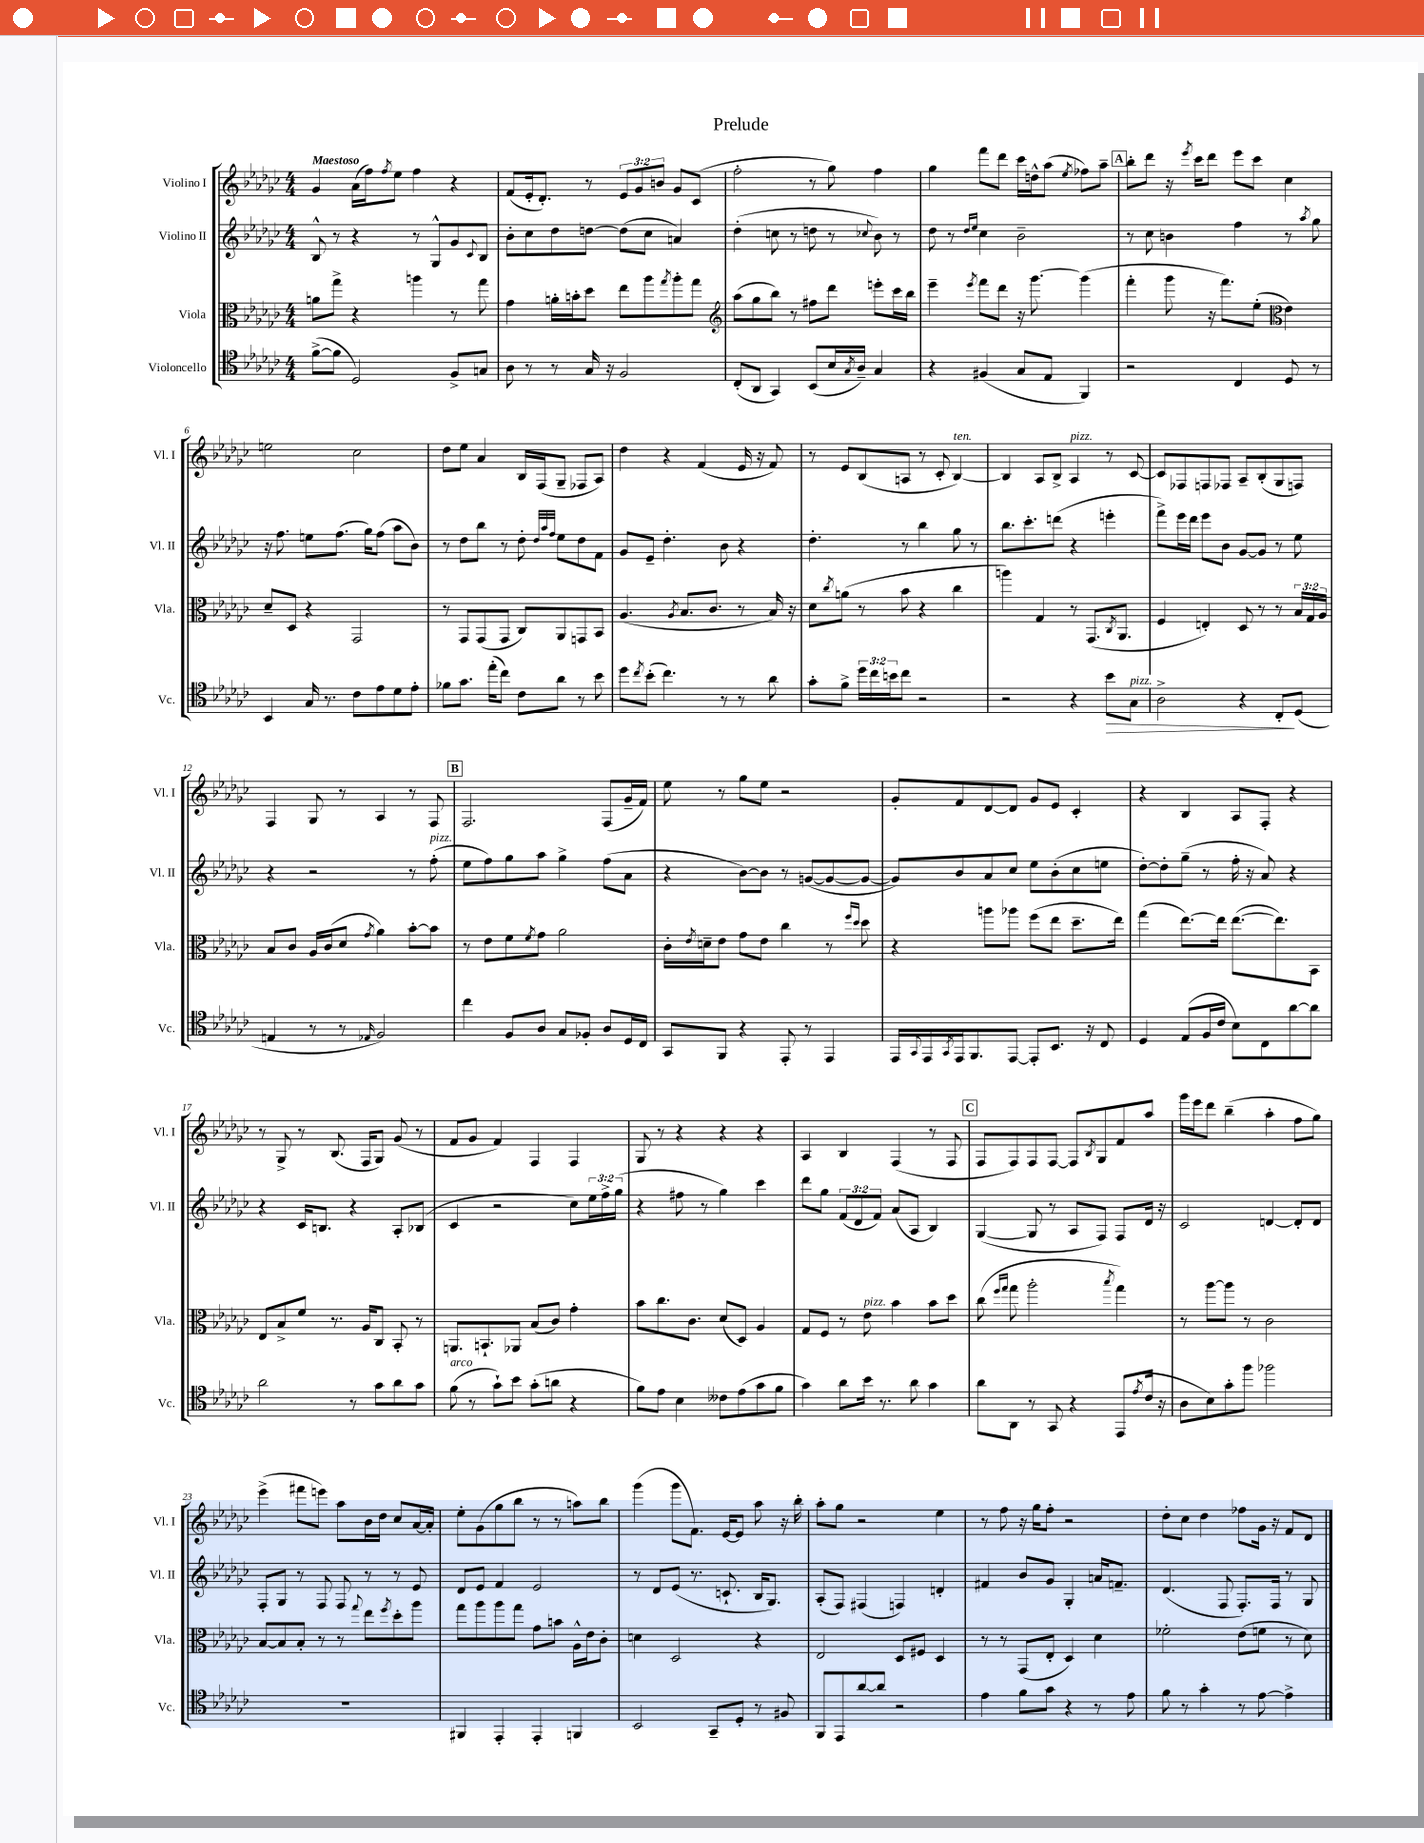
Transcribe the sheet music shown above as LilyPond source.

\header { title = "Prelude" }
<<
\new StaffGroup <<
\new Staff = "s0" \with { instrumentName = "Violino I" shortInstrumentName = "Vl. I" } {
    \clef treble \key ges \major \numericTimeSignature \time 4/4 \override Staff.TupletNumber.text = #tuplet-number::calc-fraction-text \tempo "Maestoso"
    ges'4 aes'16( f''16) \acciaccatura { f''8 } ees''8 f''4 r4 |
    f'8( ees'16-. des'8.-.) r8 \tuplet 3/2 { ees'8 ges'8 b'8 } ges'8 ces'8( |
    f''2-. r8 ges''8) f''4 |
    ges''4 f'''8 des'''8 ces'''16 d''16-^ aes''8( \acciaccatura { ees''8 } fes''8) aes''8-- |
    \mark \markup { \box "A" } bes''8-. des'''8 r16 \acciaccatura { ees'''8 } ces'''16 des'''8 ees'''8 ces'''8 ces''4 |
    e''2 ces''2 |
    des''8 ees''8 aes'4 bes16 f16( ges8-- fes8 aes8) |
    des''4 r4 f'4( ees'16 r16 f'8) |
    r8 ees'8 bes8( a8 r8 ces'8-. bes4~^\markup { \italic "ten." }) |
    bes4 aes8 bes8-> aes4^\markup { \italic "pizz." } r8 ces'8~ |
    ces'8 fes8 f8 fes8 aes8-- bes8-.( ges8 f8) |
    f4 ges8 r8 aes4 r8 f8 |
    \mark \markup { \box "B" } f2. f8( ges'16-- f'16) |
    ees''8 r8 ges''8 ees''8 r2 |
    ges'8-. f'8 des'8~ des'8 ges'8 ees'8 ces'4-. |
    r4 bes4 aes8 f8-. r4 |
    r8 ges8-> r8 bes8.( f16 ges8) ges'8( r8 |
    f'8 ges'8 f'4) f4 f4 |
    ges8 r8 r4 r4 r4 |
    aes4 bes4 f4( r8 f8 |
    \mark \markup { \box "C" } f8 f8) f8 f8~ f8 \acciaccatura { bes8 } ges8 f'8 aes''8 |
    ges'''16 ees'''16 des'''8 bes''4--( aes''4-. f''8 ges''8) |
    ees'''4->( fis'''8 e'''8) aes''8 bes'16 des''16 ces''8 aes'16~ aes'16-. |
    ees''8-. ges'8( ges''8 bes''8 r8 r8 a''8) bes''8 |
    ges'''4( ges'''8 f'8.) ees'16~ ees'8 aes''8 r16 bes''16-. |
    aes''8-. ges''8 r2 ees''4 |
    r8 f''8 r16 ges''16 f''8-. r2 |
    des''8-. ces''8 des''4 fes''8 ges'16 r16 f'8 des'8 \bar "|." |
}
\new Staff = "s1" \with { instrumentName = "Violino II" shortInstrumentName = "Vl. II" } {
    \clef treble \key ges \major \numericTimeSignature \time 4/4 \override Staff.TupletNumber.text = #tuplet-number::calc-fraction-text
    bes8-^ r8 r4 r8 ges8-^ ges'8 \appoggiatura { ces'8 } bes8 |
    bes'8-. ces''8 des''8 d''8~ d''8( ces''8 a'4) |
    des''4-.( c''8 r8 d''8 r8 \appoggiatura { ces''8 } bes'8) r8 |
    des''8 r8 \grace { des''16 ees''16 } ces''4 bes'2-- |
    \mark \markup { \box "A" } r8 ces''8 b'4 f''4 r8 \acciaccatura { aes''8 } ges''8 |
    r16 f''8. e''8 f''8.( ges''16) f''8( aes''8 bes'8) |
    r8 des''8 bes''8 r8 des''8-. \grace { des''32 aes''32 f''32 } ees''8 des''8 f'8 |
    ges'8 ees'8-- des''4.-. bes'8 r4 |
    des''4.-. r8 bes''4 ges''8 r8 |
    bes''8. ces'''8.-. d'''8( r4 e'''4-. |
    f'''8->) ees'''16 des'''16 ees'''8 bes'8 ges'8~ ges'8 r8 ees''8 |
    r4 r2 r8 f''8-.^\markup { \italic "pizz." }( |
    \mark \markup { \box "B" } ees''8 f''8) ges''8 aes''8 ges''4-> f''8( aes'8 |
    r4 bes'8~) bes'8 r8 g'8~( g'8~ g'8~ |
    g'8) bes'8 aes'8 ces''8 ees''8 bes'8-.( ces''8 e''8 |
    des''8~-.) des''8-. ges''8--( r8 f''16-. r16 aes'8) r4 |
    r4 ces'16 b8. r4 aes8-. bes8( |
    ces'4 r2 ces''8) \tuplet 3/2 { ees''16 f''16-> ges''16( } |
    r4 fis''8 r8 ges''4) ces'''4 |
    des'''8 ges''8 \tuplet 3/2 { f'8( des'8 f'8) } aes'8( aes8 bes4) |
    \mark \markup { \box "C" } ges4~( ges8 r8 aes8 f8) f8 des'16 r16 |
    ces'2 d'4~ d'8-. d'8 |
    f8-. ges8 r8 f8 f8 r8 r8 ees'8 |
    des'8 ees'8 f'4 ees'2 |
    r8 des'8 ees'8( r8. c'8.-! bes16 ges8.) |
    aes8-.( f8) fis4( f4) d'4-. |
    fis'4 bes'8 ges'8 ges4-. a'16 f'8.-- |
    des'4.( f8 f8.-.) f16 r8 ges8 \bar "|." |
}
\new Staff = "s2" \with { instrumentName = "Viola" shortInstrumentName = "Vla." } {
    \clef alto \key ges \major \numericTimeSignature \time 4/4 \override Staff.TupletNumber.text = #tuplet-number::calc-fraction-text
    a'8 ges''8-> r4 a''4 r8 ges''8 |
    ges'4 a'16-. b'16-. des''8 ees''8 aes''8 \acciaccatura { ges''8 } aes''8-. ges''8 |
    \clef treble aes''8( ges''8 bes''8) r8 fis''8 des'''8 e'''8-. ces'''16 bes''16 |
    ees'''4-- \acciaccatura { ees'''8 } f'''8 des'''8 r16 ges'''8.~ ges'''4( |
    \mark \markup { \box "A" } f'''4-. ges'''8 r16 f'''8.) ees''8-.( \clef alto ees'4) |
    des'8-- des8 r4 ges,2 |
    r8 ges,8 ges,8( ges,8 ces8) aes,8 g,8 bes,8 |
    aes4.( \acciaccatura { aes8 } bes8. ces'8. r8 bes16) r16 |
    des'8 \acciaccatura { ces''8 } a'8( r8 bes'8 r4 ces''4 |
    a''4) ges4 r8 ges,8.( \acciaccatura { ces8 } aes,8. |
    f4 e4-.) des8 r8 r8 \tuplet 3/2 { bes16 ges16 aes16 } |
    bes8 ces'8 aes16 ces'16( des'8 \acciaccatura { ges'8 } aes'4) bes'8~-. bes'8 |
    \mark \markup { \box "B" } r8 ees'8 f'8 \acciaccatura { f'8 } ges'8 aes'2 |
    ces'16-. \acciaccatura { ees'8 } d'16-- ees'8 ges'8 ees'8 ces''4 r8 \grace { f''16 des''16 } des''8 |
    r4 a''8 aes''8 f''8( ees''8 des''8.-- ees''16) |
    ges''4( ees''8.~) ees''16 ees''8.~( ees''8.) bes,8 |
    ees8 bes8-> f'8 r8. aes16 ces8 bes,8-. r8 |
    a,8. b,8.-! aes,8 bes8( ces'8) ges'4-. |
    bes'8 ces''8. ces'8. des'8( des8) aes4 |
    ges8 f8 r8 ees'8^\markup { \italic "pizz." } bes'4 bes'8 des''8 |
    \mark \markup { \box "C" } ces''8( \grace { f''16 ges''16 } ges''8 aes''2-. \acciaccatura { bes''8 } ges''4) |
    r8 aes''8~ aes''8 r8 ces'2 |
    bes8~ bes8 bes8-. r8 r8 \appoggiatura { ges''8 } ees''8 \acciaccatura { f''8 } des''8-. aes''8 |
    ges''8 aes''8 aes''8 ges''8 ges'8 b'8 aes16-^ ees'16 ces'8-. |
    d'4 des2 r4 |
    ees2 des8 fis8 des4 |
    r8 r8 ges,8( ees8-. des4) des'4 |
    fes'2-. ees'8( f'8 r8 des'8) \bar "|." |
}
\new Staff = "s3" \with { instrumentName = "Violoncello" shortInstrumentName = "Vc." } {
    \clef tenor \key ges \major \numericTimeSignature \time 4/4 \override Staff.TupletNumber.text = #tuplet-number::calc-fraction-text
    f'8~->( f'8 des2) f8-> g8 |
    aes8 r8 r8 ges16 r16 f2 |
    ces8-.( aes,8 ges,4) bes,8( bes16 \acciaccatura { ges8 } aes16--) ges4 |
    r4 fis4( ges8 ees8 f,4) |
    \mark \markup { \box "A" } r2 ces4 des8 r8 |
    bes,4 ges16 r8. ces'8 ees'8 des'8 ees'8-. |
    fes'8 ges'8. ees''16-.( ces''8) ces'8 aes'8 r8 bes'8 |
    des''8 \acciaccatura { ces''8 } bes'8-.( ces''4.) r8 r8 aes'8 |
    ges'8-. f'8-> \tuplet 3/2 { des''16 ces''16 b'16 } ces''8 r2 |
    r2 r4 bes'8\> ges8^\markup { \italic "pizz." } |
    aes2-> r4 ces8-.\! des8( |
    e4 r8 r8 \grace { ees16 } f2) |
    \mark \markup { \box "B" } ces''4 f8 aes8 ges8 fes8-. aes8 des16 ces16 |
    ges,8 f,8 r4 ees,8-. r8 ees,4 |
    ees,16 \appoggiatura { ges,8 } ees,16 \acciaccatura { ges,8 } ees,16 f,8. ees,8~ ees,8-. bes,8. r16 ces8 |
    des4 ees8( f16 ces'16 bes8) ces8 aes'8~ aes'8 |
    aes'2 r8 ges'8 aes'8 ges'8 |
    f'8^\markup { \italic "arco" }( r8 ges'8-!) bes'8 ges'8-.( a'8 r4 |
    f'8) ees'8 bes4 ceses'8 ees'8( ges'8 f'8 |
    ges'4) aes'8 bes'16 r8. aes'8 ges'4 |
    \mark \markup { \box "C" } aes'8 aes,8 r8 ges,8 r4 ees,8( \acciaccatura { ees'8 } ces'16 r16 |
    aes8 bes8) ges'8-. f''8 fes''2 |
    R1 |
    fis,4 ees,4-. ees,4-. f,4 |
    bes,2 ges,8-- des8-. r8 fis8 |
    f,8 ees,8 aes'8~ aes'8 r2 |
    ees'4 f'8 ges'8 r4 r8 ees'8 |
    f'8 r8 ges'4-. r8 ees'8~ ees'4-> \bar "|." |
}
>>
>>
